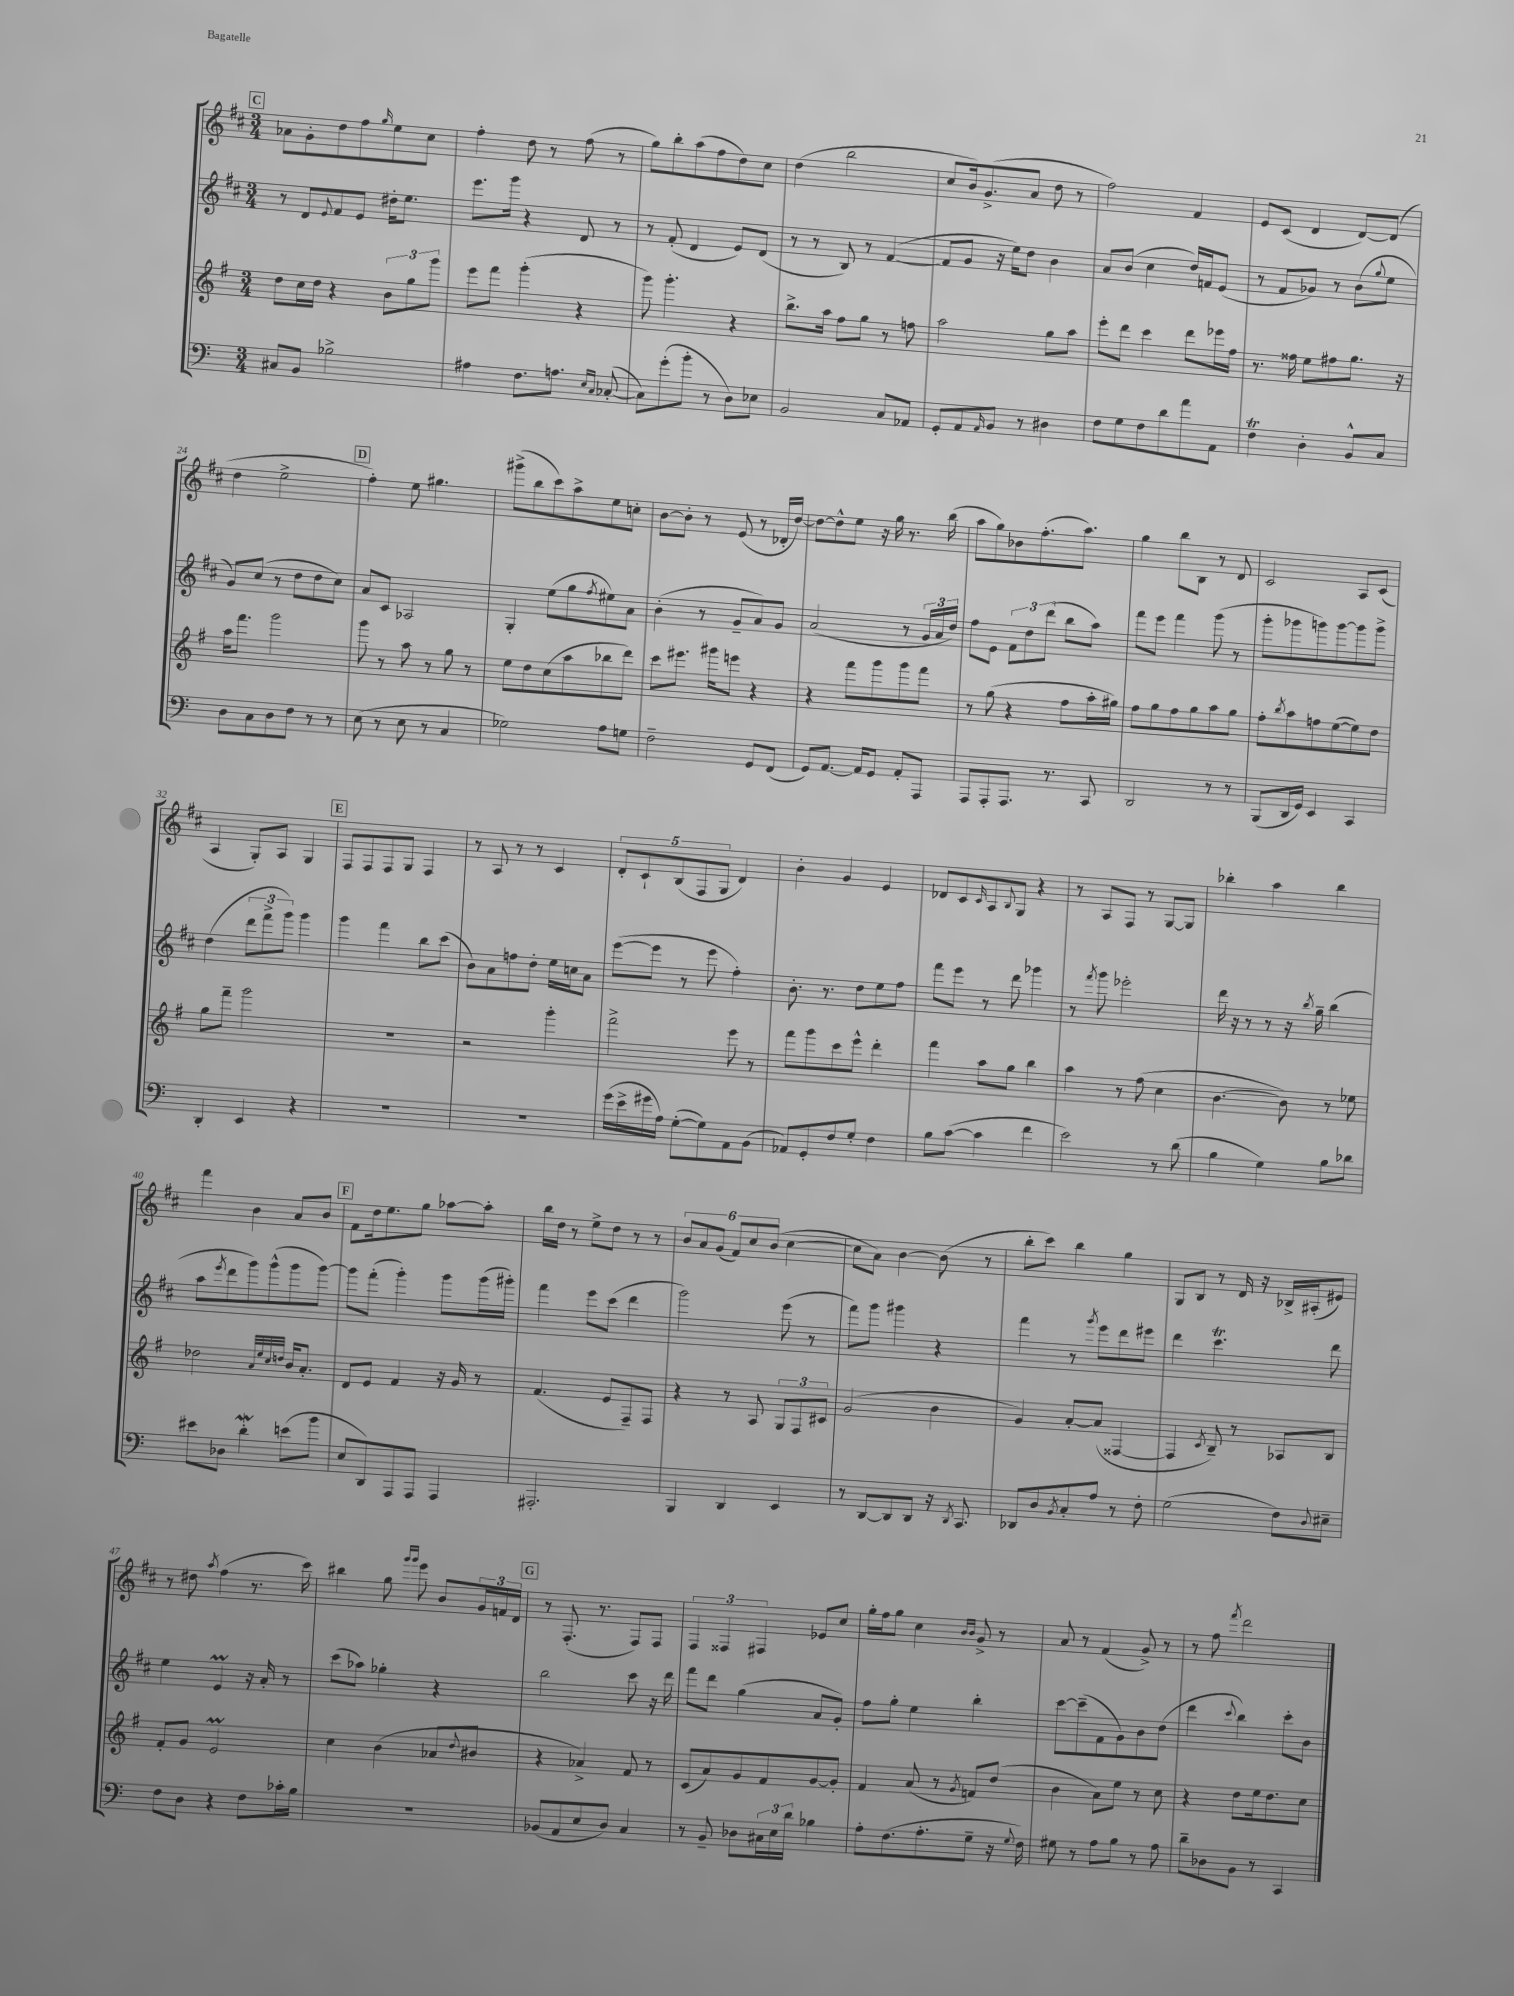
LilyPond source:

<<
\new StaffGroup <<
\new Staff = "s0" {
    \clef treble \key d \major \numericTimeSignature \time 3/4
    \mark \markup { \box "C" } aes'8 g'8-. d''8 fis''8 \grace { g''16 } e''8 cis''8 |
    fis''4-. d''8 r8 fis''8( r8 |
    g''8) b''8-. a''8( fis''8 d''8) cis''8 |
    d''4( b''2 |
    cis''8 b'16) g'8.->( a'8 d''8 r8 |
    fis''2) fis'4 |
    e'8 cis'8( d'4 d'8~) d'8( |
    d''4 e''2-> |
    \mark \markup { \box "D" } fis''4-.) e''8 gis''4. |
    gis'''8->( b''8 cis'''8) a''8-> e''8 c''8-. |
    b'8~ b'8-. r8 e'8( r8 des'16-. d''16~) |
    d''8~ d''8-^ e''8 r16 g''16 r8. b''16( |
    a''8 g''8) bes'8 fis''8.-.( a''8.) |
    g''4 b''8 b8 r8 d'8 |
    cis'2 a8 cis'8( |
    a4 g8-.) a8 g4 |
    \mark \markup { \box "E" } fis8 fis8 fis8 g8 fis4 |
    r8 a8 r8 r8 cis'4 |
    \tuplet 5/4 { d'8-. cis'8-! b8( fis8 g8 } d'4) |
    b'4-. g'4 e'4 |
    des'8 cis'8 \grace { cis'16 } a8 \appoggiatura { b8 } g8 r4 |
    r8 a8 fis8 r8 g8~ g8 |
    bes''4-. a''4 bes''4 |
    fis'''4 b'4 a'8 b'8 |
    \mark \markup { \box "F" } fis'8 d''16 e''8. g''8 aes''8~ aes''8-. |
    b''16 d''16 r8 e''8-> d''8 r8 r8 |
    \tuplet 6/4 { b'8 a'8 g'8( fis'8) cis''8 b'8( } cis''4~ |
    cis''8 a'8) b'4~ b'8( r8 |
    b''8-. cis'''8) b''4 g''4 |
    g8 b8 r8 d'16 r16 bes16-> ais16-.( eis'8) |
    r8 dis''8 \acciaccatura { a''8 } fis''4( r8. cis'''16) |
    bis''4 g''8 \grace { g'''16 g'''16 } e'''8 b'8 \tuplet 3/2 { g'16 f'16 d'16 } |
    \mark \markup { \box "G" } r8 fis8.-.( r8. fis8) fis8 |
    \tuplet 3/2 { fis4 fisis4 fis4 } ees'8 cis''8 |
    g''16-. fis''16 g''8 cis''4 \grace { b'16 b'16 } g'8-> r8 |
    a'8 r8 fis'4( g'8->) r8 |
    r8 fis''8 \acciaccatura { fis'''8 } d'''2 \bar "|." |
}
\new Staff = "s1" {
    \clef treble \key d \major \numericTimeSignature \time 3/4
    \mark \markup { \box "C" } r8 d'8 \appoggiatura { e'8 } fis'8 e'8 dis''16-. e''8. |
    e'''8. g'''16 r4 d'8 r8 |
    r8 fis'8-.( d'4 e'8) d'8( |
    r8 r8 b8) r8 fis'4~( |
    fis'8 g'8 r16 e''16) d''8 b'4 |
    a'8 b'8( cis''4 d''16) f'16 e'8( |
    r8 fis'8 ges'8) r8 b'8( \appoggiatura { g''8 } e''8 |
    g'8) cis''8( r8 d''8 d''8 cis''8) |
    \mark \markup { \box "D" } a'8 cis'8 aes2 |
    g4-. e''8( g''8 \acciaccatura { fis''8 } eis''8) a'8 |
    b'4-.( r8 g'8-- a'8) g'8 |
    a'2( r8 \tuplet 3/2 { g'16 a'16 d''16) } |
    fis''8 e'8 \tuplet 3/2 { fis'8 d''8 d'''8( } b''8 a''8) |
    fis'''8 e'''8 fis'''4 g'''8( r8 |
    g'''8-. ges'''8 g'''8) g'''8~ g'''8 g'''8-> |
    d''4( \tuplet 3/2 { d'''8 fis'''8-> g'''8) } g'''4 |
    \mark \markup { \box "E" } g'''4 fis'''4 b''8 cis'''8( |
    b'8) a'8 f''8 d''8-. e''16 c''16 a'8 |
    e'''8~( e'''8 r8 e'''8 fis''4-.) |
    b'8.-. r8. d''8 e''8 fis''8 |
    fis'''8 e'''8 r8 d'''8 ges'''4 |
    r8 \acciaccatura { fis'''8 } g'''8 ees'''2-. |
    d'''16 r16 r8 r8 r16 \acciaccatura { b''8 } g''16-- b''4( |
    a''8 \acciaccatura { e'''8 } d'''8 g'''8) g'''8-^( g'''8 g'''8~) |
    \mark \markup { \box "F" } g'''8 fis'''8-.( g'''4-.) g'''8 g'''16( gis'''16-.) |
    fis'''4 e'''8 cis'''8( d'''4 |
    g'''2) e'''8( r8 |
    fis'''8) g'''8 gis'''4 r4 |
    fis'''4 r8 \acciaccatura { g'''8 } e'''8 d'''8 eis'''8 |
    d'''4 cis'''4.\trill d'''8 |
    e''4 e'4\prall r16 a'16-. r8 |
    cis'''8( aes''8) ges''4-. r4 |
    \mark \markup { \box "G" } b''2 cis'''8 r16 d'''16 |
    fis'''8 d'''8 g''4( a'8 g'8-.) |
    fis''8 g''8-. e''4 b''4-. |
    cis'''8~ cis'''8--( fis'8 g'8) b'8 d''8( |
    d'''4 \appoggiatura { cis'''8 } b''4) cis'''8-. b'8 \bar "|." |
}
\new Staff = "s2" {
    \clef treble \key g \major \numericTimeSignature \time 3/4
    \mark \markup { \box "C" } d''8 c''16 d''16 r4 \tuplet 3/2 { b'8 g''8 g'''8 } |
    e'''8 fis'''8 g'''4-.( r4 |
    g'''8) g'''4.-. r4 |
    b''8.-> a''16 fis''8 g''8 r8 f''8 |
    a''2 g''8 a''8 |
    e'''8-. d'''8 c'''4 d'''8 ees'''16 fis''16 |
    r8. fisis''16 e''8 fis''8 g''8. r16 |
    a''16 fis'''8. g'''2 |
    \mark \markup { \box "D" } g'''8 r8 a''8 r8 g''8 r8 |
    e''8 d''8 c''8( a''8 bes''8 d'''8) |
    c'''8 eis'''8. gis'''16 e'''8 r4 |
    r4 fis'''8 g'''8 g'''8 fis'''8 |
    r8 g''8( r4 fis''8 a''16-. gis''16) |
    fis''8 g''8 fis''8 g''8 a''8 g''8 |
    fis''8-. \acciaccatura { b''8 } a''8 f''8 e''8~( e''8) d''8 |
    g''8 fis'''8-- g'''2 |
    \mark \markup { \box "E" } R2. |
    r2 g'''4-. |
    fis'''2-> e'''8 r8 |
    fis'''8 g'''8 c'''8 e'''8-^ d'''4-. |
    fis'''4 a''8 g''8 b''4 |
    a''4 r8 fis''8( c''4 |
    b'4.~ b'8) r8 ees''8 |
    des''2 \grace { a'32 e''32 c''32 d''32 } b'16 a'8.-. |
    \mark \markup { \box "F" } d'8 e'8 fis'4 r16 g'16 r8 |
    fis'4.( e'8 fis8--) fis8 |
    r4 r8 a8 \tuplet 3/2 { g8 fis8 cis'8 } |
    g'2( b'4 |
    g'4) a'8~-. a'8( fisis4~ |
    fisis4 \acciaccatura { c'8 } b8--) r8 aes8 b8 |
    fis'8-. g'8 e'2\prall |
    c''4 b'4( aes'8 \appoggiatura { d''8 } bis'8 |
    \mark \markup { \box "G" } r4 aes'4->) fis'8 r8 |
    c'8( a'8) g'8 fis'8 g'8~ g'8-. |
    fis'4 a'8( r8 \acciaccatura { g'8 } f'8) d''8( |
    b'4 a'8) e''8 r8 c''8 |
    r4 d''8 e''16 d''8. c''8 \bar "|." |
}
\new Staff = "s3" {
    \clef bass \key c \major \numericTimeSignature \time 3/4
    \mark \markup { \box "C" } cis8 b,8 bes2-> |
    ais4 f8. a8. \grace { e16 c16 } ces8~-.( |
    ces8) g'8-.( b'8-. r8 d8) ees8 |
    b,2 c8 aes,8 |
    g,8-. a,8 \grace { a,16 } b,8 r8 dis4 |
    f8 g8 f8 d'8 a'8 a,8 |
    f4\trill d4-. b,8-^ c8 |
    d8 c8 d8 f8 r8 r8 |
    \mark \markup { \box "D" } e8( r8 e8 r8 c4 |
    ges2) a8 g8 |
    f2-- g,8 f,8( |
    g,8) a,8.~ a,16 g,8 a,8-. a,,8 |
    a,,8 a,,8-. a,,8. r8. c,8 |
    d,2 r8 r8 |
    b,,8( d,16 g,16) e,4 c,4 |
    d,4-. e,4 r4 |
    \mark \markup { \box "E" } R2. |
    R2. |
    g'16( e'16-> gis'16 a16) g8~-.( g8) a,8 b,8( |
    aes,8) g,8-. f8 g8-. f4 |
    b8 c'8~( c'4 f'4 |
    e'2) r8 d'8( |
    b4 g4) b8 des'8 |
    eis'8 des8 d'4-.\mordent e'8( b'8 |
    \mark \markup { \box "F" } e8 d,8) a,,8 a,,8 a,,4 |
    ais,,2.-. |
    b,,4 d,4 e,4 |
    r8 d,8~ d,8 d,8 r16 \acciaccatura { d,8 } c,8. |
    des,8 d8 \acciaccatura { b,8 } c8-. a8 r8 f8-. |
    g2( f8) \appoggiatura { d8 } eis8-- |
    f8 d8 r4 f8 ces'16-. b16 |
    R2. |
    \mark \markup { \box "G" } bes,8( a,8 e8 d8) c4 |
    r8 b,8-- des8 \tuplet 3/2 { cis16 e16 d'16 } bes4 |
    a8-. f8.( a8.-. g8-- r16 \appoggiatura { g8 } f16) |
    gis8 r8 a8 b8 r8 a8 |
    d'8-- des8 b,8 r8 c,4 \bar "|." |
}
>>
>>
\layout { \context { \Score currentBarNumber = #17 } }
